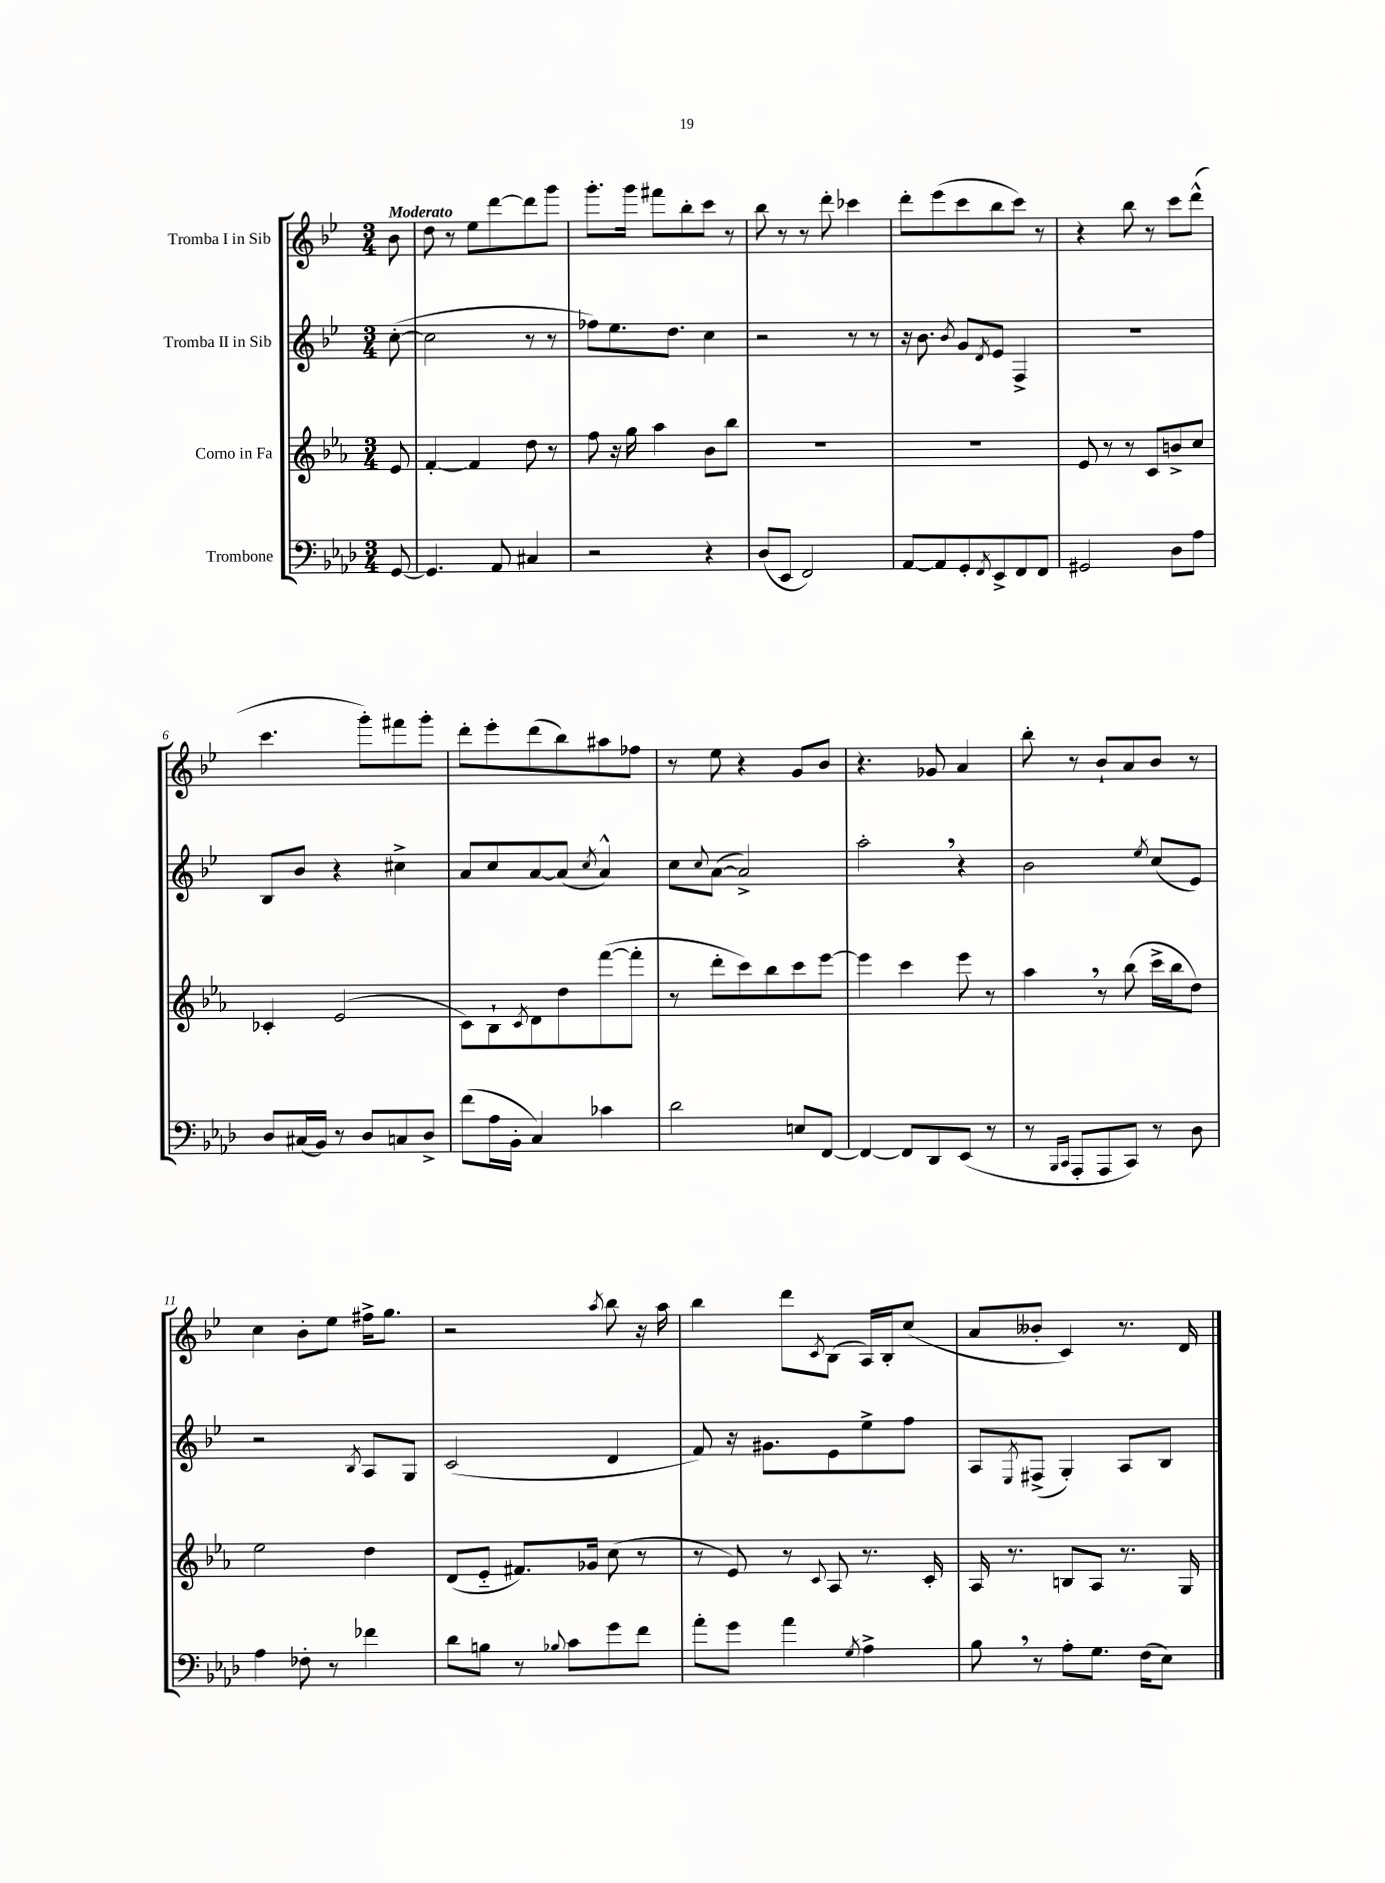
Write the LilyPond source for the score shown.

<<
\new StaffGroup <<
\new Staff = "s0" \with { instrumentName = "Tromba I in Sib" } {
    \clef treble \key bes \major \numericTimeSignature \time 3/4 \partial 8 \tempo "Moderato"
    bes'8 |
    d''8 r8 ees''8 d'''8~ d'''8 g'''8 |
    g'''8.-. g'''16 fis'''8 bes''8-. c'''8 r8 |
    bes''8 r8 r8 d'''8-. ces'''4 |
    d'''8-. ees'''8( c'''8 bes''8 c'''8) r8 |
    r4 bes''8 r8 c'''8 d'''8-^( |
    c'''4. g'''8-.) fis'''8 g'''8-. |
    d'''8-. ees'''8-. d'''8( bes''8) ais''8 fes''8 |
    r8 ees''8 r4 g'8 bes'8 |
    r4. ges'8 a'4 |
    bes''8-. r8 bes'8-! a'8 bes'8 r8 |
    c''4 bes'8-. ees''8 fis''16-> g''8. |
    r2 \acciaccatura { a''8 } bes''8 r16 a''16 |
    bes''4 d'''8 \acciaccatura { c'8 } bes8( a16) bes16-. c''8( |
    a'8 beses'8-. c'4) r8. d'16 \bar "|." |
}
\new Staff = "s1" \with { instrumentName = "Tromba II in Sib" } {
    \clef treble \key bes \major \numericTimeSignature \time 3/4 \partial 8
    c''8~-.( |
    c''2 r8 r8 |
    fes''8) ees''8. d''8. c''4 |
    r2 r8 r8 |
    r16 bes'8. \acciaccatura { bes'8 } g'8 \acciaccatura { d'8 } ees'8 f4-> |
    R2. |
    bes8 bes'8 r4 cis''4-> |
    a'8 c''8 a'8~ a'8( \acciaccatura { c''8 } a'4-^) |
    c''8 \appoggiatura { c''8 } a'8~( a'2->) |
    a''2-. \breathe r4 |
    bes'2 \acciaccatura { ees''8 } c''8( ees'8) |
    r2 \acciaccatura { bes8 } a8 g8 |
    c'2( d'4 |
    f'8) r16 gis'8. ees'8 ees''8-> f''8 |
    a8 \acciaccatura { ees8 } fis8->( g4-.) a8 bes8 \bar "|." |
}
\new Staff = "s2" \with { instrumentName = "Corno in Fa" } {
    \clef treble \key ees \major \numericTimeSignature \time 3/4 \partial 8
    ees'8 |
    f'4~-. f'4 d''8 r8 |
    f''8 r16 g''16 aes''4 bes'8 bes''8 |
    R2. |
    R2. |
    ees'8 r8 r8 c'8 b'8-> c''8 |
    ces'4-. ees'2( |
    c'8) bes8-! \acciaccatura { c'8 } d'8 d''8 f'''8~( f'''8-. |
    r8 d'''8-. c'''8) bes''8 c'''8 ees'''8~ |
    ees'''4 c'''4 ees'''8 r8 |
    aes''4 \breathe r8 bes''8( c'''16-> bes''16 d''8) |
    ees''2 d''4 |
    d'8( ees'8-_ fis'8.) ges'16 c''8( r8 |
    r8 ees'8) r8 \appoggiatura { c'8 } aes8 r8. c'16-. |
    aes16 r8. b8 aes8 r8. g16 \bar "|." |
}
\new Staff = "s3" \with { instrumentName = "Trombone" } {
    \clef bass \key aes \major \numericTimeSignature \time 3/4 \partial 8
    g,8~ |
    g,4. aes,8 cis4 |
    r2 r4 |
    des8( ees,8 f,2) |
    aes,8~ aes,8 g,8-. \acciaccatura { f,8 } ees,8-> f,8 f,8 |
    gis,2 des8 aes8 |
    des8 cis16( bes,16) r8 des8 c8 des8-> |
    f'8( aes16 bes,16-. c4) ces'4 |
    des'2 e8 f,8~ |
    f,4~ f,8 des,8 ees,8( r8 |
    r8 \grace { bes,,16 c,16 } aes,,8-. aes,,8 c,8) r8 des8 |
    aes4 fes8-. r8 fes'4 |
    des'8 b8 r8 \appoggiatura { bes8 } c'8 g'8 f'8 |
    aes'8-. g'8 aes'4 \acciaccatura { g8 } aes4-> |
    bes8 \breathe r8 aes8-. g8. f16( ees8) \bar "|." |
}
>>
>>
